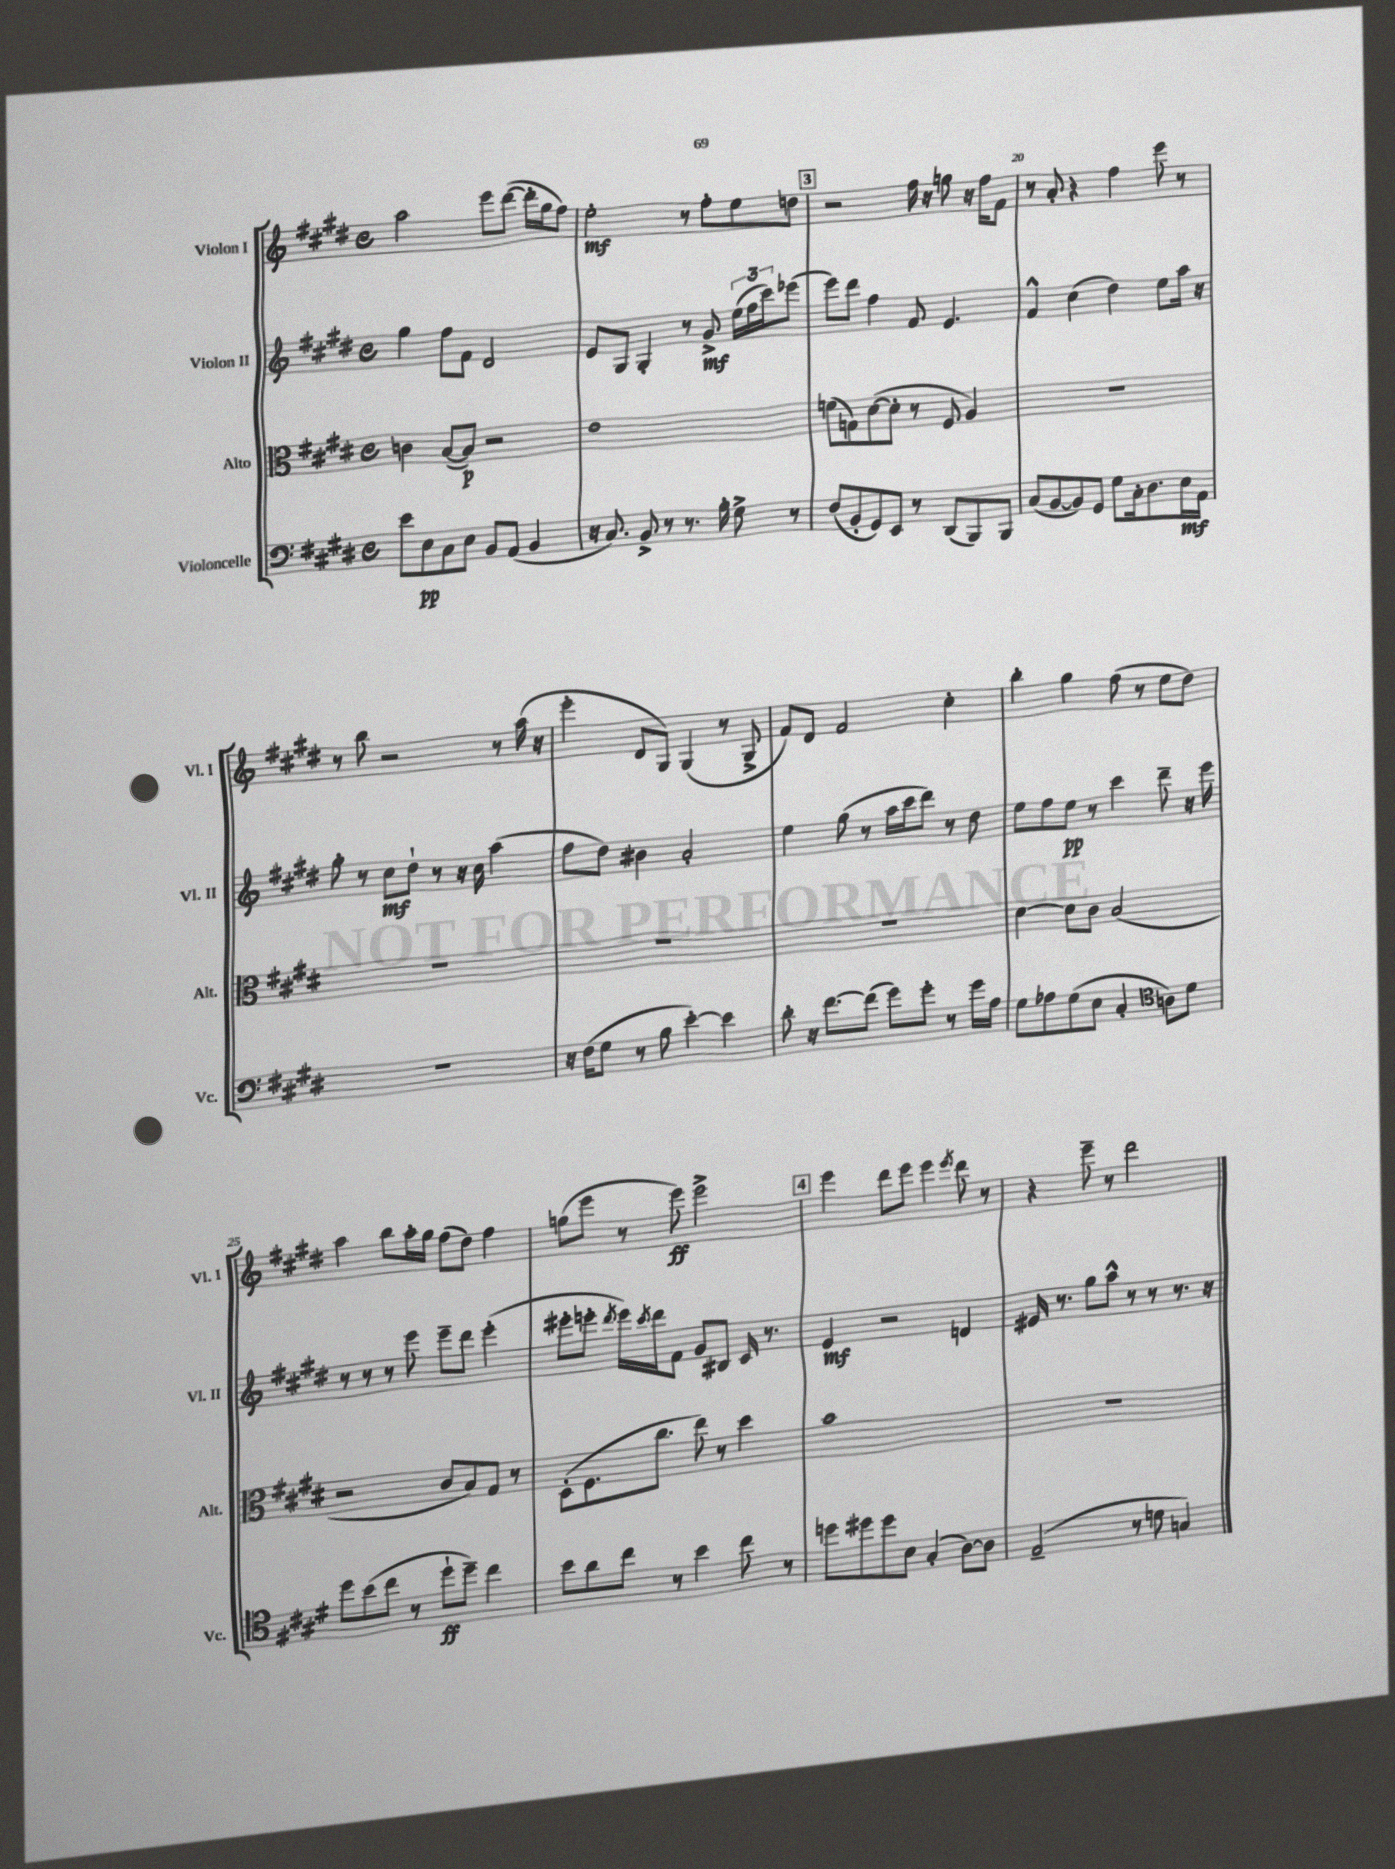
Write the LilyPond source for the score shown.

<<
\new StaffGroup <<
\new Staff = "s0" \with { instrumentName = "Violon I" shortInstrumentName = "Vl. I" } {
    \clef treble \key e \major \defaultTimeSignature \time 4/4
    a''2 e'''8 dis'''8~( dis'''16-. gis''16 fis''8) |
    e''2-.\mf r8 fis''8-. e''8 d''8 |
    \mark \markup { \box "3" } r2 fis''16 r16 g''8 r16 fis''16 fis'8 |
    r8 a'8-. r4 fis''4 e'''8 r8 |
    r8 b''8 r2 r8 a''16( r16 |
    e'''4-. dis'8 gis8) gis4( r8 gis8-> |
    fis'8) dis'8 fis'2 cis''4-. |
    b''4-. gis''4 fis''8( r8 e''8 dis''8) |
    a''4 b''8 a''16-. gis''16 fis''8( dis''8) fis''4 |
    g''8( e'''8 r8 e'''8\ff) e'''2-> |
    \mark \markup { \box "4" } e'''4 dis'''8 e'''8 e'''4 \acciaccatura { e'''8 } dis'''8 r8 |
    r4 e'''8-- r8 dis'''2 \bar "|." |
}
\new Staff = "s1" \with { instrumentName = "Violon II" shortInstrumentName = "Vl. II" } {
    \clef treble \key e \major \defaultTimeSignature \time 4/4
    gis''4 fis''8 fis'8 dis'2 |
    e'8 gis8 gis4-. r8 gis'8->\mf \tuplet 3/2 { e''16( fis''16 cis'''16) } ees'''8( |
    \mark \markup { \box "3" } e'''8) dis'''8 fis''4 fis'8 e'4. |
    fis'4-^ cis''4( dis''4) e''8 a''16 r16 |
    gis''8-. r8 cis''8\mf dis''8-! r8 r16 cis''16 a''4( |
    fis''8 dis''8) bis'4 a'2-. |
    e''4 gis''8( r8 a''16 cis'''16 dis'''8) r8 dis''8 |
    e''8 fis''8 e''8\pp r8 cis'''4 dis'''8-- r16 e'''16 |
    r8 r8 r8 e'''8 e'''8-- dis'''8 e'''4-.( |
    eis'''8-. e'''8-. \acciaccatura { dis'''8 } e'''16) \acciaccatura { cis'''8 } dis'''16 fis'8 gis'8 bis8 cis'16 r8. |
    \mark \markup { \box "4" } e'4\mf r2 d'4 |
    eis'16 r8. gis''8 a''8-^ r8 r8 r8. r16 \bar "|." |
}
\new Staff = "s2" \with { instrumentName = "Alto" shortInstrumentName = "Alt." } {
    \clef alto \key e \major \defaultTimeSignature \time 4/4
    c'4 b8~( b8\p) r2 |
    e'1 |
    \mark \markup { \box "3" } f'8( g8) dis'8~( dis'8-. r8 fis8 a4) |
    R1 |
    R1 |
    R1 |
    R1 |
    dis'4~ dis'8 cis'8 b2( |
    r2 cis'8 b8) gis8 r8 |
    dis8-.( fis8. cis''8. e''8) r8 dis''4 |
    \mark \markup { \box "4" } b'1 |
    R1 \bar "|." |
}
\new Staff = "s3" \with { instrumentName = "Violoncelle" shortInstrumentName = "Vc." } {
    \clef bass \key e \major \defaultTimeSignature \time 4/4
    e'8 e8\pp cis8 e8 b,8 a,8( b,4 |
    r16 cis8.) b,8-> r8 r8. b16-. gis8-> r8 |
    \mark \markup { \box "3" } fis8( b,8-. gis,8) e,8 r8 dis,8( b,,8) b,,8 |
    cis8( b,8~ b,8) gis,8 gis8 cis16-. dis8. e16\mf a,16 |
    R1 |
    r16 fis16( gis8 r8 b8 e'4~-.) e'4 |
    dis'8-. r16 fis'8.~ fis'8( gis'8) gis'8-. r8 gis'16 a16 |
    gis8 aes8 gis8( e8 cis4-. \clef tenor a8) dis'8 |
    dis''8 b'8( cis''8 r8 dis''8-!\ff dis''8--) cis''4 |
    b'8 a'8 cis''8 r8 b'4 cis''8 r8 |
    \mark \markup { \box "4" } d''8 dis''8 dis''8 b8 gis4-.( a8~) a8 |
    e2--( r8 d'8 g4) \bar "|." |
}
>>
>>
\layout { \context { \Score currentBarNumber = #17 \override BarNumber.break-visibility = ##(#f #t #t) barNumberVisibility = #(every-nth-bar-number-visible 5) } }
